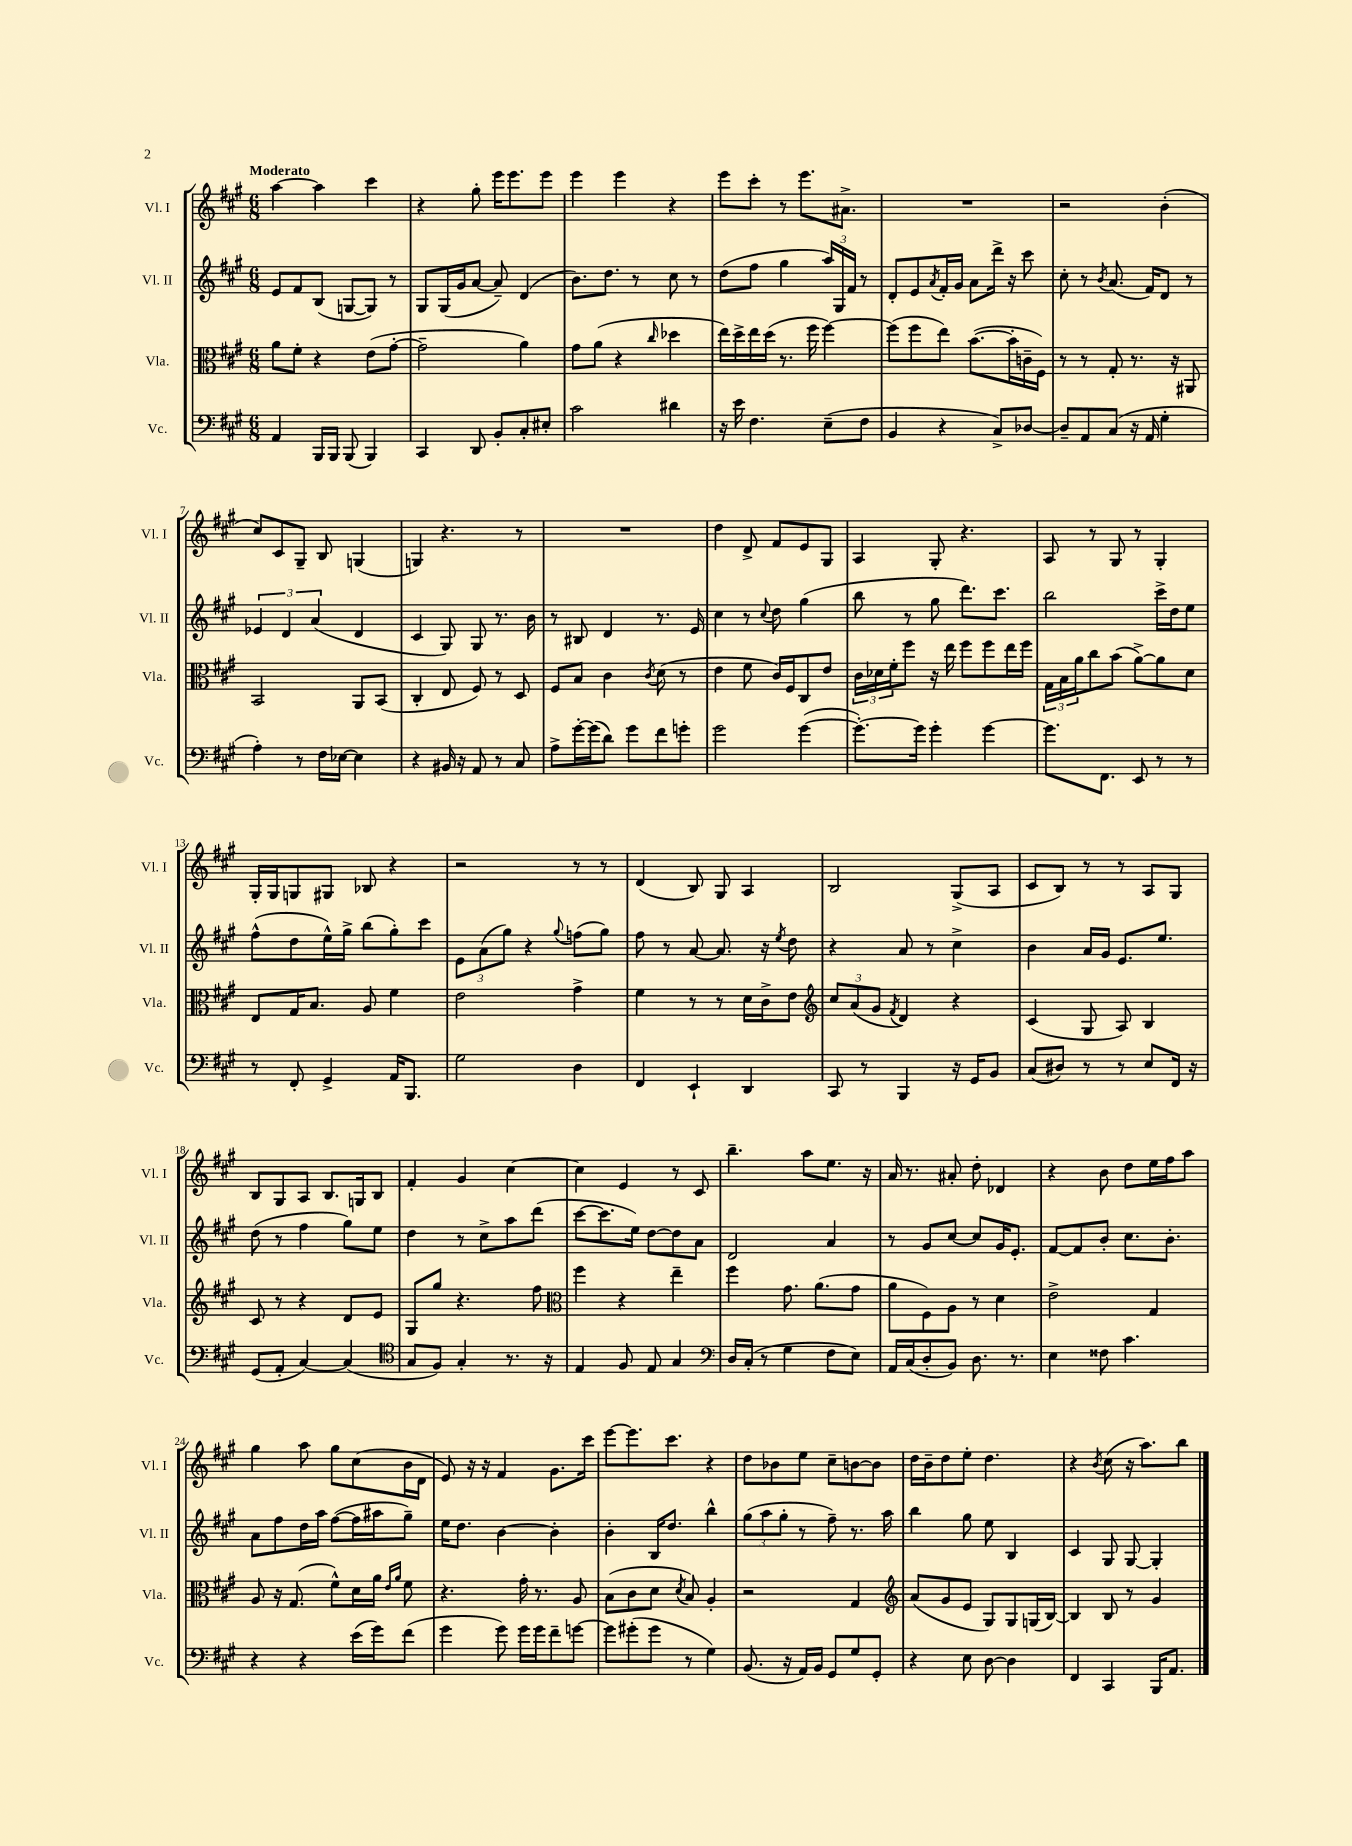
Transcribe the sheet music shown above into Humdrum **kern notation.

**kern	**kern	**kern	**kern
*part4	*part3	*part2	*part1
*staff4	*staff3	*staff2	*staff1
*I"Vc.	*I"Vla.	*I"Vl. II	*I"Vl. I
*I'Vc.	*I'Vla.	*I'Vl. II	*I'Vl. I
*clefF4	*clefC3	*clefG2	*clefG2
*k[f#c#g#]	*k[f#c#g#]	*k[f#c#g#]	*k[f#c#g#]
*M6/8	*M6/8	*M6/8	*M6/8
=1	=1	=1	=1
!	!	!	!LO:TX:a:B:t=Moderato
4AA/	8a\L	8e/L	[4aa\
.	8f#'\J	8f#/	.
16BBB/LL	4r	(8B/J	4aa\]
16BBB/JJ	.	.	.
(8BBB/	.	[8Gn/L	.
4BBB/)	(8e\L	8G/J])	4ccc#\
.	[8g#'\J	8r	.
=2	=2	=2	=2
4CC#/	2g#~\]	8G#/L	4r
.	.	(16G#/L	.
.	.	16g#/J	.
8DD/	.	[8a/J	8gg#'\
8BB'/L	.	8a~/])	16eee\KL
.	.	.	8.eee\
8C#'/	4a\)	(4d/	.
8E#X'/J	.	.	8eee\J
=3	=3	=3	=3
2c#\	8g#\L	8.b\L)	4eee\
.	(8a\J	.	.
.	.	8.dd\J	.
.	4r	.	4eee\
.	.	8r	.
.	16qqcc#/	.	.
4d#X\	4dd-X\	8cc#\	4r
.	.	8r	.
=4	=4	=4	=4
16r	16ee\LL)	(8dd\L	8eee\L
16e\	16dd^\	.	.
4.F#\	16ee\	8ff#\J	8ccc#'\J
.	(16dd\JJ	.	.
.	8.r	4gg#\	8r
.	.	.	8.eee\L
.	16ff#\	.	.
(8E~\L	[4ff#\)	24aa/LL)	.
.	.	24G#/	.
.	.	.	8.a#X^\J
.	.	24f#/JJ	.
8F#\J	.	8r	.
=5	=5	=5	=5
4BB/	(8ff#\L]	8d'/L	2.r
.	8ff#\	8e/	.
.	.	8qa/	.
4r	8ee\J)	16f#'/L	.
.	.	16g#/JJ	.
.	([8.b\L	8a\L	.
8C#^/L)	.	16ddd^\Jk	.
.	16b'\L]	16r	.
[8D-X/J	16cn~\	8ccc#\	.
.	16F#\JJ)	.	.
=6	=6	=6	=6
8D-~/L]	8r	8cc#'\	2r
8AA/	8r	8r	.
.	.	8qb/	.
(8C#/J	8G#'/	(8.a/	.
16r	8.r	.	.
16AA/	.	16f#/KL)	.
4G#'\	.	8d/J	(4b'\
.	16r	.	.
.	8AA#X/	8r	.
!!LO:LB:g=z
=7	=7	=7	=7
4A'\)	2BB/	6e-X/	8cc#/L)
.	.	.	8c#/
.	.	6d/	.
8r	.	.	8G#~/J
.	.	(6a/	.
16F#\LL	.	.	8B/
[16E-X\JJ	.	.	.
4E-\]	8AA/L	4d/	(4Gn/
.	(8BB/J	.	.
=8	=8	=8	=8
4r	4C#'/	4c#/	4Gn/)
16BB#X/	8E/	8G#/)	4.r
16r	.	.	.
8AA/	8F#/)	8G#/	.
8r	8r	8.r	.
8C#/	8D/	.	8r
.	.	16b\	.
=9	=9	=9	=9
8A^\L	8F#/L	8r	2.r
[16g#'\L	8B/J	8B#X/	.
(16g#\J]	.	.	.
8d\J)	4c#\	4d/	.
8g#\L	.	.	.
.	8qc#/	.	.
8f#\	(8d\	8.r	.
8gn'\J	8r	.	.
.	.	16e/	.
=10	=10	=10	=10
2g#\	4e\	4cc#\	4dd\
.	8f#\	8r	8d^/
.	.	8qqcc#/	.
.	16c#/LL)	8dd\	8f#/L
.	16F#/J	.	.
([4g#\	8C#/	(4gg#\	8e/
.	8e/J	.	8G#/J
=11	=11	=11	=11
8.g#'\L_)	24c#\LL	8bb\	4A/
.	24d-X\	.	.
.	24f#'\J	.	.
.	8ff#\J	8r	.
16g#\Jk]	.	.	.
4g#'\	16r	8gg#\	8G#'/
.	16ee\	.	.
.	8ff#\L	8.ddd\L)	4.r
[4g#\	8ff#\	.	.
.	.	8.ccc#\J	.
.	16ee\L	.	.
.	16ff#\JJ	.	.
=12	=12	=12	=12
8.g#\L]	24G#\LL	2bb\	8A/
.	24B\	.	.
.	24a\J	.	.
.	8cc#\	.	8r
8.FF#\J	.	.	.
.	(8b\J	.	8G#/
8EE/	[8a^\L)	.	8r
8r	8a\]	16ccc#^\LL	4G#'/
.	.	16dd\J	.
8r	8d\J	8ee\J	.
!!LO:LB:g=z
=13	=13	=13	=13
8r	8E/L	(8ff#^^\L	16G#'/LL
.	.	.	16G#/J
8FF#'/	16G#/K	8dd\	8Gn/
.	8.B/J	.	.
4GG#^/	.	16ee^^\L)	8G#X/J
.	.	16gg#^\JJ	.
.	8A/	(8bb\L	8B-X/
16AA/KL	4f#\	8gg#'\)	4r
8.BBB/J	.	.	.
.	.	8ccc#\J	.
=14	=14	=14	=14
2G#\	2e\	12e\L	2r
.	.	(12a\	.
.	.	12gg#\J)	.
.	.	4r	.
.	.	8qqgg#/	.
4D\	4g#^\	(8ffn\L	8r
.	.	8gg#\J)	8r
=15	=15	=15	=15
4FF#/	4f#\	8ff#\	(4d/
.	.	8r	.
4EE`/	8r	[8a/	8B/)
.	8r	8.a/]	8G#/
4DD/	16d\LL	.	4A/
.	16c#^\J	16r	.
.	.	8qee/	.
.	8e\J	8dd\	.
=16	=16	=16	=16
*	*clefG2	*	*
8CC#/	12cc#/L	4r	2B/
.	(12a/	.	.
8r	.	.	.
.	12g#/J	.	.
.	8qf#/	.	.
4BBB/	4d/)	8a/	.
.	.	8r	.
16r	4r	4cc#^\	(8G#^/L
16GG#/KL	.	.	.
8BB/J	.	.	8A/J
=17	=17	=17	=17
(8C#/L	(4c#/	4b\	8c#/L
8D#X/J)	.	.	8B/J)
8r	8G#/	16a/LL	8r
.	.	16g#/JJ	.
8r	8A/)	8.e/L	8r
8E/L	4B/	.	8A/L
.	.	8.ee/J	.
16FF#/Jk	.	.	8G#/J
16r	.	.	.
!!LO:LB:g=z
=18	=18	=18	=18
(8GG#/L	8c#/	(8dd\	8B/L
8AA'/J	8r	8r	8G#/
[4C#/)	4r	4ff#\	8A/J
.	.	.	8.B/L
(4C#/]	8d/L	8gg#\L)	.
.	.	.	16Gn/k
.	8e/J	8ee\J	8B/J
=19	=19	=19	=19
*clefC4	*	*	*
8G#/L	8G#/L	4dd\	4f#'/
8F#/J)	8gg#/J	.	.
4G#'/	4.r	8r	4g#/
.	.	8cc#^\L	.
8.r	.	8aa\	[4cc#\
.	8ff#\	(8ddd\J	.
16r	.	.	.
=20	=20	=20	=20
*	*clefC3	*	*
4E/	4ff#\	[8ccc#\L	4cc#\]
.	.	8.ccc#\]	.
8F#/	4r	.	4e/
.	.	16ee\Jk)	.
8E/	.	[8dd\L	.
4G#/	4ee~\	8dd\]	8r
.	.	8a\J	8c#/
=21	=21	=21	=21
*clefF4	*	*	*
16D/LL	4ff#\	2d/	4.bb~\
(16C#'/JJ	.	.	.
8r	.	.	.
4G#\	8.g#\	.	.
.	.	.	8aa\L
.	(8.a\L	.	.
8F#\L	.	4a/	8.ee\J
8E\J)	8g#\J	.	.
.	.	.	16r
=22	=22	=22	=22
16AA/LL	8a\L	8r	16a/
(16C#/J	.	.	8.r
8D'/	8F#\)	8g#/L	.
8BB/J)	8A\J	[8cc#/J	8a#X'/
8.D\	8r	8cc#/L]	8dd'\
.	4d\	16g#/K	4d-X/
8.r	.	8.e'/J	.
=23	=23	=23	=23
4E\	2e^\	[8f#/L	4r
.	.	8f#/]	.
8F##X\	.	8b'/J	8b\
4.c#\	.	8.cc#\L	8dd\L
.	4G#/	.	16ee\L
.	.	8.b'\J	16ff#\J
.	.	.	8aa\J
!!LO:LB:g=z
=24	=24	=24	=24
4r	8A/	8a\L	4gg#\
.	16r	8ff#\	.
.	(8.G#/	.	.
4r	.	16dd\L	8aa\
.	.	16aa\JJ	.
.	8f#^^\L)	([8ff#\L	8gg#\L
(16e\LL	16d\L	16ff#\L]	(8cc#\
16g#\J)	16a\JJ	16aa#X\J	.
.	16qqe/LL	.	.
.	16qqa/JJ	.	.
(8f#\J	8f#\	8gg#~\J)	16b\L
.	.	.	16d\JJ
=25	=25	=25	=25
4g#\	4.r	16ee\KL	8e/)
.	.	8.dd\J	.
.	.	.	16r
.	.	.	16r
8g#\)	.	[4b\	4f#/
16g#\LL	16g#'\	.	.
16g#\J	8.r	.	.
8f#~\	.	4b'\]	8.g#\L
[8gn\J	8A/	.	.
.	.	.	16ccc#\Jk
=26	=26	=26	=26
8g\L]	(8B\L	4b'\	[8eee\L
(8g#X'\	8c#\	.	8.eee\]
8g#\J	8d\J	16B/KL	.
.	.	8.dd/J	8.ccc#\J
.	8qd/	.	.
8r	8B/)	.	.
4G#\)	4A'/	4bb^^\	4r
=27	=27	=27	=27
(8.BB/	2r	(12gg#\L	8dd\L
.	.	12aa\	.
.	.	.	8b-X\
.	.	12gg#'\J	.
16r	.	.	.
16AA/LL)	.	8r	8ee\J
16BB/JJ	.	.	.
8GG#/L	.	8ff#~\)	8cc#~\L
8G#/	4G#/	8.r	[8bn\
8GG#'/J	.	.	8b\J]
.	.	16aa\	.
=28	=28	=28	=28
*	*clefG2	*	*
4r	(8a/L	4bb\	16dd\LL
.	.	.	16b~\J
.	8g#/	.	8dd\
8E\	8e/J	8gg#\	8ee'\J
[8D\	8G#/L)	8ee\	4.dd\
4D\]	8G#/	4B/	.
.	(16Gn/L	.	.
.	[16B/JJ)	.	.
=29	=29	=29	=29
4FF#/	4B/]	4c#/	4r
.	.	.	8qb/
4CC#/	8B/	8G#/	(8cc#\
.	8r	[8G#/	16r
.	.	.	8.aa\L)
16BBB/KL	4g#/	4G#'/]	.
8.AA/J	.	.	.
.	.	.	8bb\J
==	==	==	==
*-	*-	*-	*-
